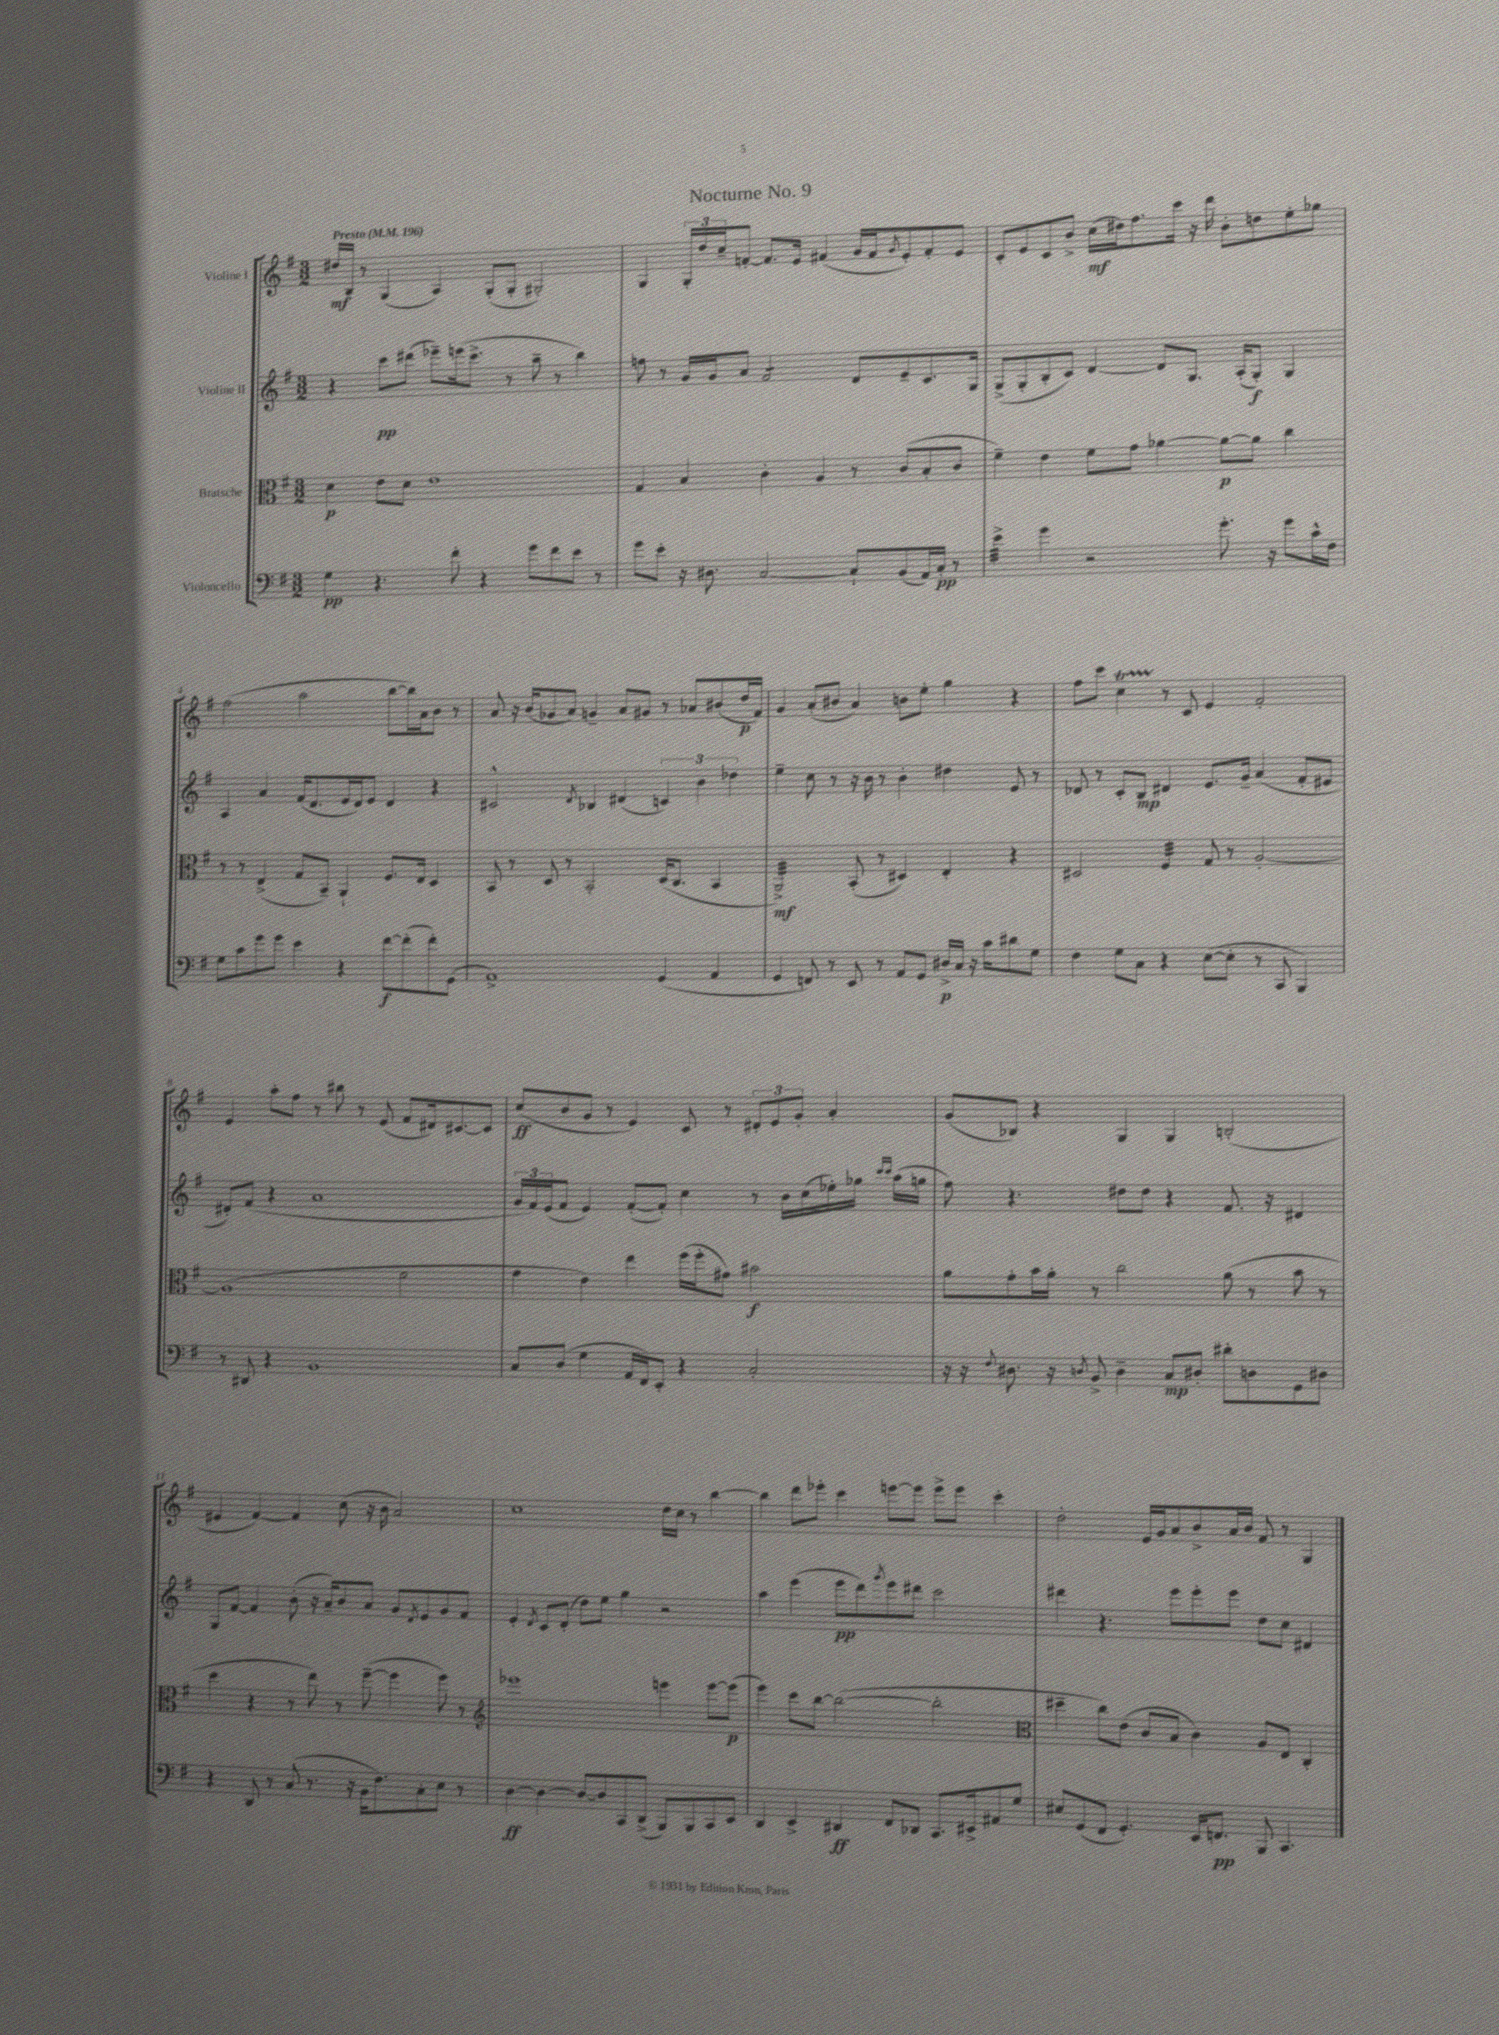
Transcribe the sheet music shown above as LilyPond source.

\header { title = "Nocturne No. 9" }
<<
\new StaffGroup <<
\new Staff = "s0" \with { instrumentName = "Violine I" } {
    \clef treble \key g \major \numericTimeSignature \time 3/2 \tempo "Presto" 4 = 196
    dis''16\mf b16 r8 g4( a4) g8-.( g8-. gis2-.) |
    g4 \tuplet 3/2 { g16-. d''16 c''16-- } f'8~-. f'8. e'16 fis'4( g'16 fis'16 \acciaccatura { g'8 } e'8-.) fis'8-. e'8 |
    c'8-. e'8 c'8 b'8-> c''16\mf( dis''16) fis''8. c'''16 r16 d'''16 b'8-. d''8 e''8-. ges''8 |
    fis''2( a''2 b''8~ b''16) a'16 b'8 r8 |
    a'8 r16 b'16( ges'8 a'8) g'4-- a'8 gis'8 r8 aes'8 bis'8( d''16\p fis'16) |
    g'4 a'8-.( bis'8 a'4) b'8 e''8-. g''4 r4 |
    fis''8 c'''8 c''4\startTrillSpan r8\stopTrillSpan c'8 e'4 fis'2-. |
    e'4 a''8-. fis''8 r8 bis''8 r8 e'8( fis'8 dis'16) cis'8.~ cis'8 |
    c''8\ff( b'8 g'8 r8 e'4) c'8 r8 \tuplet 3/2 { dis'8-. e'8 g'8-. } a'4-. |
    g'8( bes8) r4 g4 g4 b2-.( |
    eis'4 fis'4~) fis'4 c''8( r16 b'16 a'2) |
    c''1 d''16 c''16 r8 b''4~ |
    b''4 d'''8 ees'''8-. c'''4 e'''8~ e'''8 e'''8-> e'''8 c'''4-. |
    d''2-. e'16 g'16 a'8 b'8-> a'16 b'16 fis'8 r8 g4 \bar "|." |
}
\new Staff = "s1" \with { instrumentName = "Violine II" } {
    \clef treble \key g \major \numericTimeSignature \time 3/2
    r4 c'''8\pp dis'''8( ees'''8--) e'''16( c'''8.-> r8 a''8-- r8 b''4) |
    f''8 r8 g'16 g'16 a'8 fis'2:8 d'8 e'8-- c'8. g16 |
    g8->( g8-. b8-. c'8) d'4~ d'8 g8. a16-.( g8-.\f) g4 |
    a4 a'4 fis'16( d'8. e'16 d'16) e'8 d'4 r4 |
    cis'2-^ \acciaccatura { d'8 } bes4 dis'4( \tuplet 3/2 { c'4) b'4 des''4 } |
    e''4-- c''8 r8 r16 b'16 r8 b'4-. dis''4 e'8 r8 |
    des'8 r8 c'8-. b8\mp dis'4 e'8. g'16-- a'4( fis'8-. eis'8 |
    dis'8-.) fis'8( r4 a'1 |
    \tuplet 3/2 { g'16 fis'16) e'16( } fis'8 e'4) fis'8~-.( fis'8-.) c''4 r8 b'16 c''16( ees''16-.) ges''16 \grace { c'''16 c'''16 } a''16( g''16 |
    fis''8) r4. dis''8 dis''8 r4 fis'8. r16 dis'4 |
    g8 fis'8~ fis'4 b'8-.( r16 a'16--) b'8 a'8 g'8 \acciaccatura { d'8 } e'8 g'8 fis'8 |
    e'4-. \acciaccatura { d'8 } c'8 d'8-.( d''8) e''8 g''4 r2 |
    a''4 e'''4( e'''8\pp d'''8) \acciaccatura { g'''8 } e'''8 dis'''8 c'''2 |
    dis'''4 r4. e'''8 e'''8-. e'''8 d''8 c''8 dis'4 \bar "|." |
}
\new Staff = "s2" \with { instrumentName = "Bratsche" } {
    \clef alto \key g \major \numericTimeSignature \time 3/2
    d'4\p e'8 d'8 e'1 |
    g4 b4 c'4-. a4 r8 c'8( b8-. c'8 |
    fis'4--) e'4 fis'8 g'8 aes'4~ aes'8~\p aes'8 c''4 |
    r8 r8 e4->( g8 b,8--) a,4-! fis8. e16 d4 |
    b,8 r8 d8 r8 b,2-. d16( c8. b,4 |
    a,2:32->\mf) b,8-.( r8 dis4) e4-. r4 |
    dis2 fis4:32 g8 r8 a2~-. |
    a1( fis'2 |
    g'4 e'4) e''4 fis''16( fis''16-. gis'8) bis'2\f |
    a'8 g'8-. b'16 a'16-. r8 c''2 a'8( r8 b'8 r8 |
    d''4 r4 r8 e''8) r8 fis''8~--( fis''4 fis''8) r8 |
    \clef treble ees'''1 e'''4 e'''8~ e'''8\p( |
    e'''4) c'''8 b''8~ b''2~( b''2-. |
    \clef alto dis''4-- c''8) e'8( c'8 b8 c'4) a8 e8 c4-. \bar "|." |
}
\new Staff = "s3" \with { instrumentName = "Violoncello" } {
    \clef bass \key g \major \numericTimeSignature \time 3/2
    g4\pp r4. fis'8-. r4 g'8 fis'8 e'8 r8 |
    g'8 e'8-. r16 dis8. c2~ c8-! b,8( a,16) c16-.\pp r8 |
    e'4:32-> g'4 r2 g'8.-. r16 g'8 c'16-^ fis16 |
    g8 c'8 g'8 g'8 e'4 r4 fis'8~\f fis'8-.( fis'8-.) g,8( |
    a,1->) g,4( a,4 |
    g,4 f,8) r8 e,8 r8 a,8 g,8 dis16->\p c16 r16 c'16 dis'8 g8 |
    fis4 g8 c8 r4 e8~( e8-. r8 c,8 b,,4) |
    r8 dis,8 r4 b,1 |
    c8 d8( g4 a,16 fis,16) e,8-. r4 c2-. |
    r16 r16 \appoggiatura { fis8 } dis8. r16 \acciaccatura { d8 } b,8-> d4-- c8\mp dis8-. dis'8-. d8 g,8 dis8 |
    r4 d,8 r8 c8( r8. r16 b,16 fis8.) c8-. e8 r8 |
    d4~\ff d4~ d8~ d8 c,8 d,8->( b,,8) b,,8 c,8 e,8 |
    d,4 e,4-> dis,4\ff fis,8 des,8 c,8. eis,16-> ais,8 g8 |
    eis8 g,8( fis,8 g,4.-.) e,16 f,8.\pp b,,8 c,4. \bar "|." |
}
>>
>>
